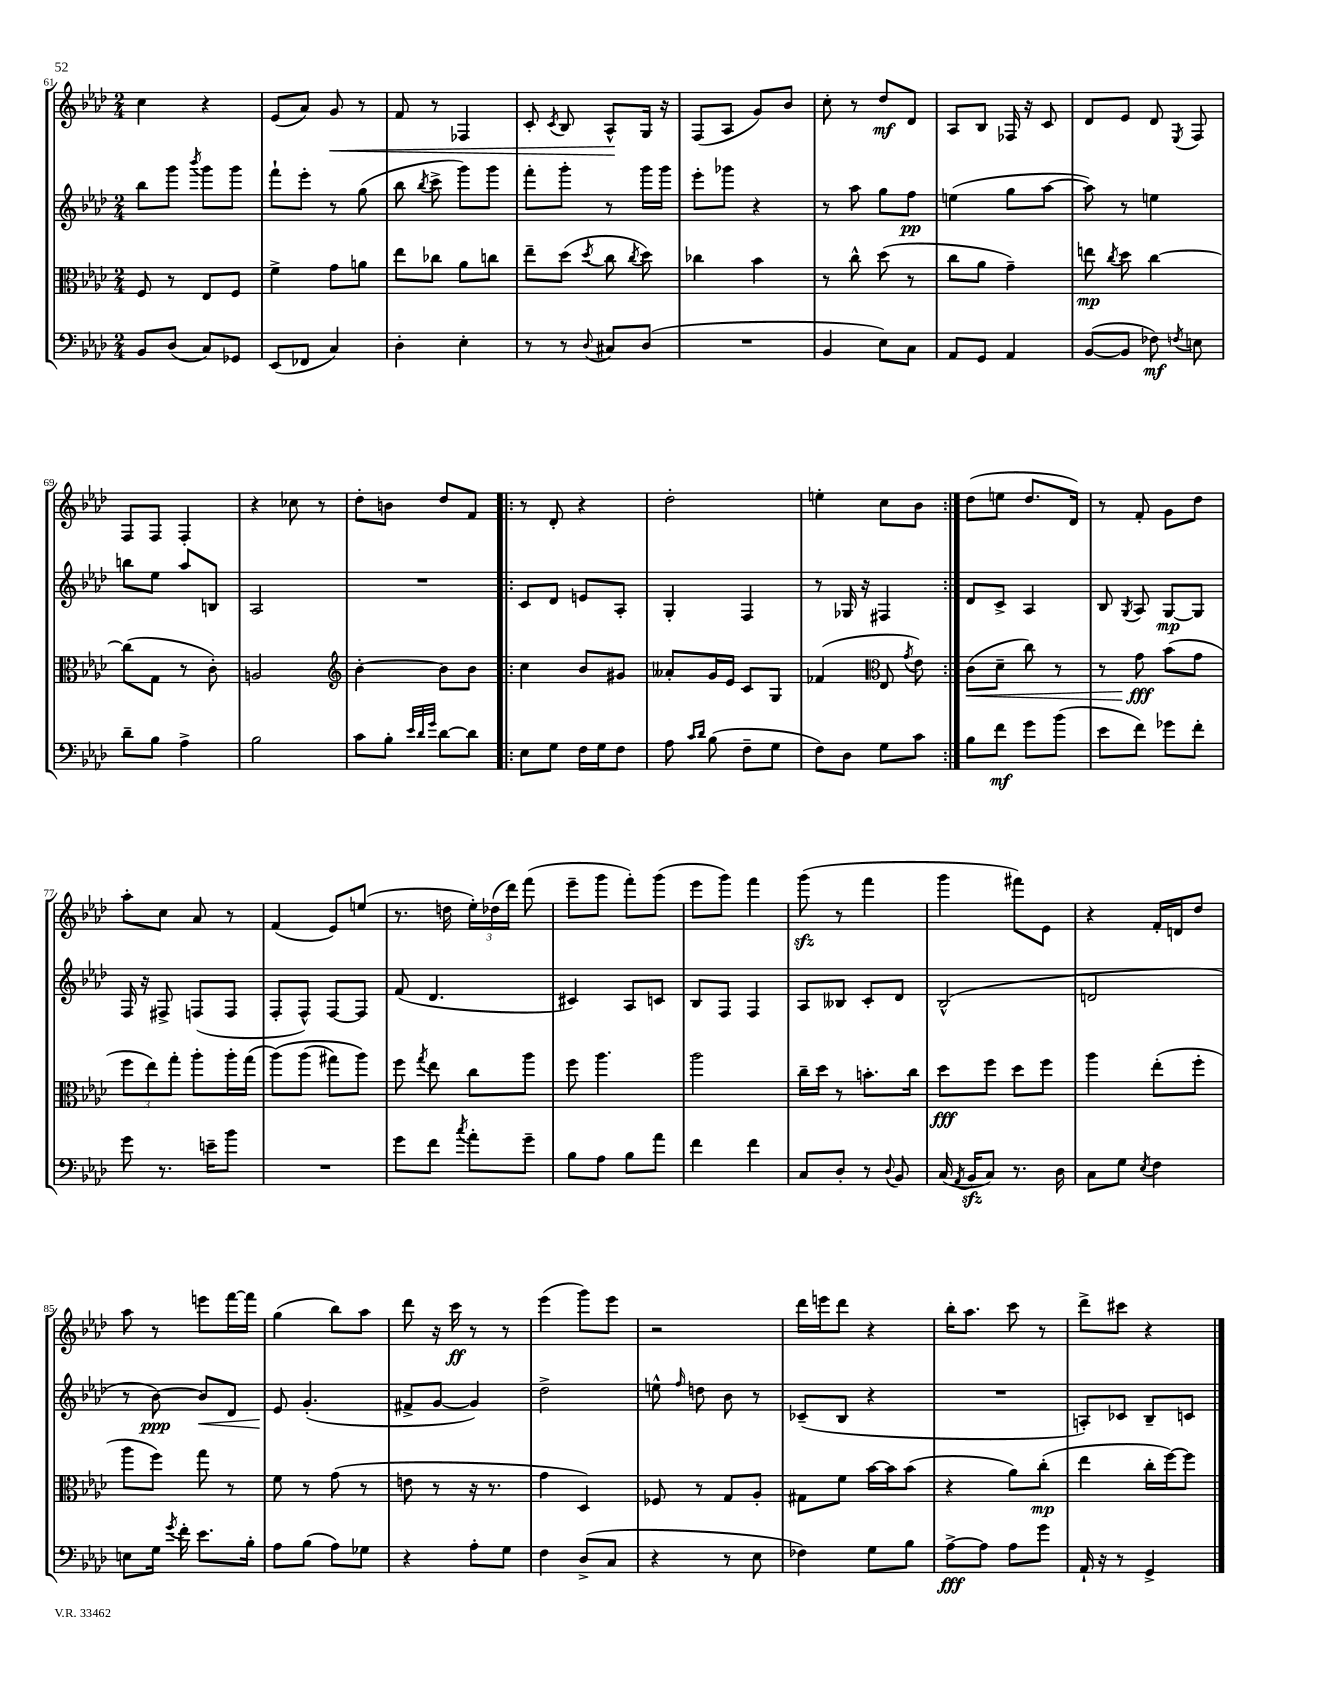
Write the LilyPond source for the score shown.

<<
\new StaffGroup <<
\new Staff = "s0" {
    \clef treble \key aes \major \numericTimeSignature \time 2/4
    \autoBeamOff c''4 r4 |
    ees'8[( aes'8]) g'8\< r8 |
    f'8 r8 fes4 |
    c'8-. \acciaccatura { c'8 } bes8 aes8[-^\! g16] r16 |
    f8[( aes8] g'8[) bes'8] |
    c''8-. r8 des''8[\mf des'8] |
    aes8[ bes8] fes16 r16 c'8 |
    des'8[ ees'8] des'8 \acciaccatura { ees8 } f8 |
    f8[ f8] f4-. |
    r4 ces''8 r8 |
    des''8[-. b'8] des''8[ f'8] |
    \repeat volta 2 { r8 des'8-. r4 |
    des''2-. |
    e''4-. c''8[ bes'8] | }
    des''8[( e''8] des''8.[ des'16]) |
    r8 f'8-. g'8[ des''8] |
    aes''8[-. c''8] aes'8 r8 |
    f'4( ees'8[) e''8]( |
    r8. d''16 \tuplet 3/2 { ees''16[-.) des''16( des'''16]) } f'''8( |
    ees'''8[-- g'''8] f'''8[-.) g'''8]( |
    ees'''8[ g'''8]) f'''4 |
    g'''8\sfz( r8 f'''4 |
    g'''4 fis'''8[) ees'8] |
    r4 f'16[-. d'16 des''8] |
    aes''8 r8 e'''8[ f'''16~ f'''16] |
    g''4( bes''8[) aes''8] |
    des'''8 r16 c'''16\ff r8 r8 |
    ees'''4( g'''8[) ees'''8] |
    r2 |
    des'''16[ e'''16 des'''8] r4 |
    bes''16[-. aes''8.] c'''8 r8 |
    des'''8[-> cis'''8] r4 \bar "|." |
}
\new Staff = "s1" {
    \clef treble \key aes \major \numericTimeSignature \time 2/4
    \autoBeamOff bes''8[ g'''8] \acciaccatura { bes'''8 } g'''8[ g'''8] |
    f'''8[-! ees'''8]-. r8 g''8( |
    bes''8 \acciaccatura { bes''8 } c'''8-> g'''8[) g'''8] |
    f'''8[-. g'''8]-. r8 g'''16[ g'''16] |
    ees'''8[-. ges'''8] r4 |
    r8 aes''8 g''8[ f''8]\pp |
    e''4( g''8[ aes''8]~ |
    aes''8) r8 e''4 |
    b''8[ ees''8] aes''8[ b8] |
    aes2 |
    R2 |
    \repeat volta 2 { c'8[ des'8] e'8[ aes8]-. |
    g4-. f4 |
    r8 ges16 r16 fis4 | }
    des'8[ c'8]-> aes4 |
    bes8 \acciaccatura { g8 } aes8 g8[~\mp g8] |
    f16 r16 fis8-> f8[( f8] |
    f8[-. f8]-^) f8[~ f8] |
    f'8( des'4. |
    cis'4) aes8[ c'8] |
    bes8[ f8] f4 |
    aes8[ beses8] c'8[-. des'8] |
    bes2-^( |
    d'2 |
    r8 bes'8~\ppp) bes'8[\< des'8] |
    ees'8\! g'4.-.( |
    fis'8[-> g'8]~ g'4) |
    des''2-> |
    e''8-^ \grace { f''16 } d''8 bes'8 r8 |
    ces'8[--( bes8] r4 |
    R2 |
    a8[-.) ces'8] bes8[-- c'8] \bar "|." |
}
\new Staff = "s2" {
    \clef alto \key aes \major \numericTimeSignature \time 2/4
    \autoBeamOff f8 r8 ees8[ f8] |
    f'4-> g'8[ a'8] |
    ees''8[ ces''8] aes'8[ c''8] |
    ees''8[-- des''8]( \acciaccatura { des''8 } c''8 \acciaccatura { c''8 } des''8) |
    ces''4 bes'4 |
    r8 c''8-^ des''8( r8 |
    c''8[ aes'8] g'4--) |
    e''8\mp \acciaccatura { c''8 } des''8 c''4~ |
    c''8[( g8] r8 c'8-.) |
    a2 |
    \clef treble bes'4~-. bes'8[ bes'8] |
    \repeat volta 2 { c''4 bes'8[ gis'8] |
    aeses'8[-. g'16 ees'16] c'8[ g8] |
    fes'4( \clef alto ees8 \acciaccatura { g'8 } ees'8) | }
    c'8[\<( des'8]-- c''8) r8 |
    r8 g'8\fff\! bes'8[( g'8] |
    \tuplet 3/2 { f''8[ ees''8) g''8]-. } aes''8[-. aes''16-. g''16]( |
    aes''8[)\( aes''8]( gis''8[) aes''8]\) |
    f''8 \acciaccatura { g''8 } ees''8 c''8[ aes''8] |
    f''8 aes''4. |
    aes''2 |
    c''16[-- des''16] r8 b'8.[-. c''16] |
    des''8[\fff f''8] des''8[ f''8] |
    aes''4 ees''8[-.( f''8]-. |
    aes''8[ f''8]) g''8 r8 |
    f'8 r8 g'8( r8 |
    e'8 r8 r16 r8. |
    g'4 des4) |
    fes8 r8 g8[ aes8]-. |
    gis8[ f'8] bes'16[~ bes'16 bes'8]( |
    r4 aes'8[) c''8]-.\mp( |
    ees''4 c''16[-. f''16~) f''8] \bar "|." |
}
\new Staff = "s3" {
    \clef bass \key aes \major \numericTimeSignature \time 2/4
    \autoBeamOff bes,8[ des8]( c8[) ges,8] |
    ees,8[( fes,8] c4) |
    des4-. ees4-. |
    r8 r8 \appoggiatura { des8 } cis8[ des8]( |
    R2 |
    bes,4 ees8[) c8] |
    aes,8[ g,8] aes,4 |
    bes,8[~( bes,8] fes8\mf) \acciaccatura { f8 } e8 |
    des'8[-- bes8] aes4-> |
    bes2 |
    c'8[ bes8]-. \grace { ees'32[ des'32 g'32] } des'8[~ des'8] |
    \repeat volta 2 { ees8[ g8] f16[ g16 f8] |
    aes8 \grace { c'16[ des'16] } bes8( f8[-- g8] |
    f8[) des8] g8[ c'8] | }
    bes8[ f'8]\mf g'8[ bes'8]( |
    ees'8[ f'8]) ges'8[ f'8]-. |
    g'8 r8. e'16[-- bes'8] |
    R2 |
    g'8[ f'8] \acciaccatura { c''8 } aes'8[-. g'8]-- |
    bes8[ aes8] bes8[ aes'8] |
    f'4 f'4 |
    c8[ des8]-. r8 \appoggiatura { des8 } bes,8 |
    c16( \acciaccatura { aes,8 } bes,16[\sfz c8]) r8. des16 |
    c8[ g8] \acciaccatura { ees8 } f4 |
    e8[ g16] \acciaccatura { g'8 } f'16-. ees'8.[ bes16]-. |
    aes8[ bes8]( aes8[) ges8] |
    r4 aes8[-. g8] |
    f4 des8[->( c8] |
    r4 r8 ees8 |
    fes4) g8[ bes8] |
    aes8[~->\fff aes8] aes8[ g'8] |
    aes,16-! r16 r8 g,4-> \bar "|." |
}
>>
>>
\layout { \context { \Score currentBarNumber = #61 } }
